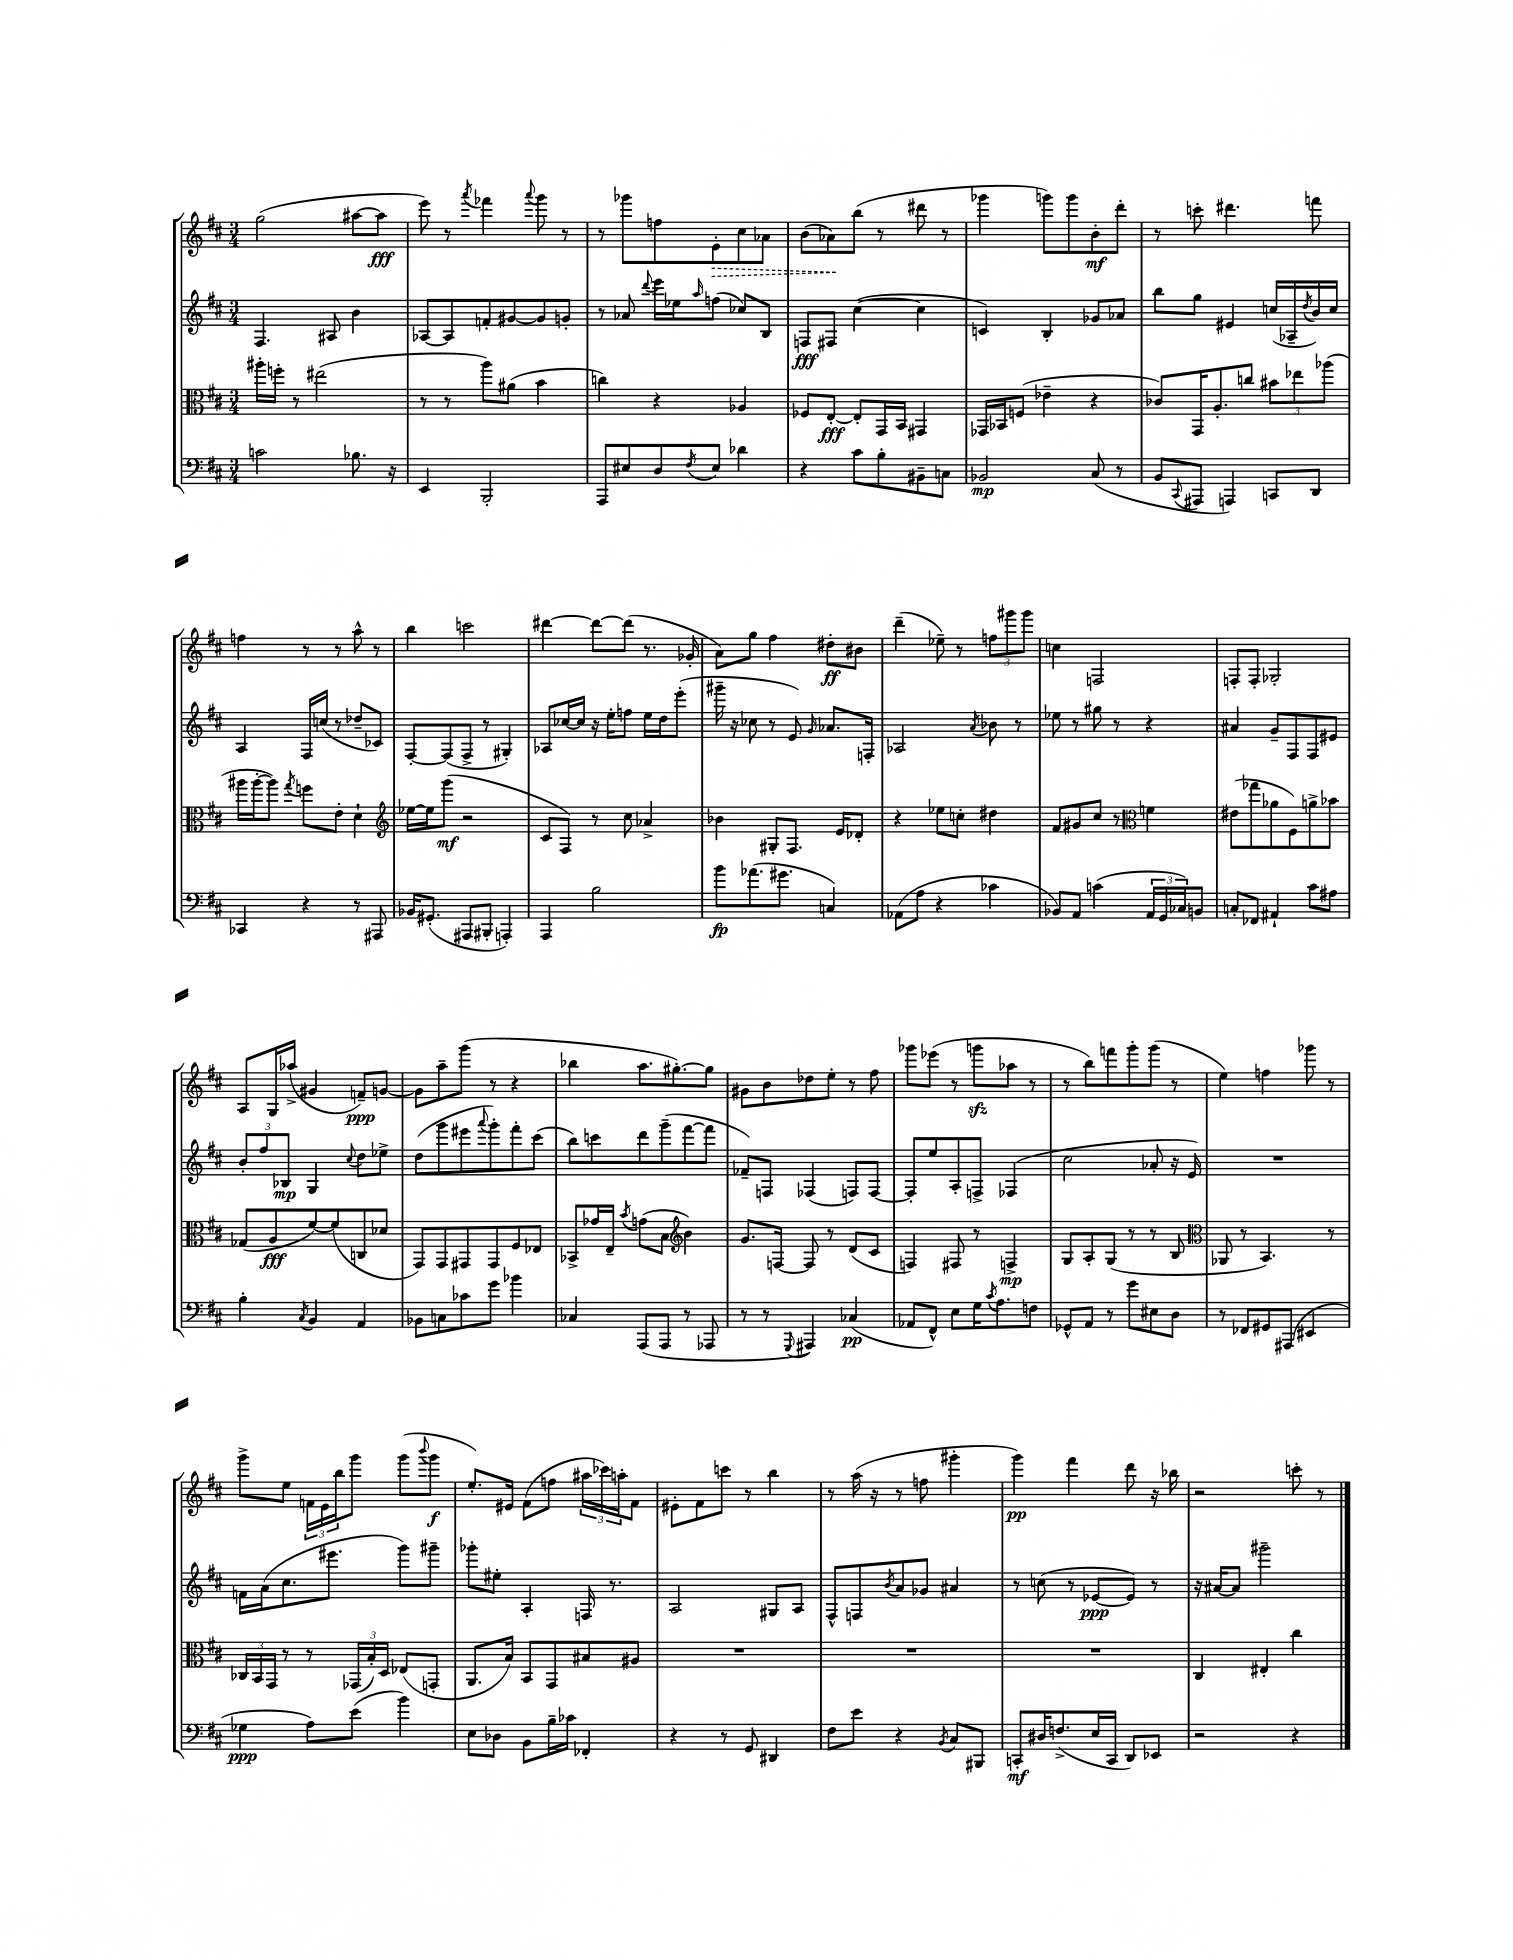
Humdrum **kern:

**kern	**kern	**kern	**kern
*staff4	*staff3	*staff2	*staff1
*clefF4	*clefC3	*clefG2	*clefG2
*k[f#c#]	*k[f#c#]	*k[f#c#]	*k[f#c#]
*M3/4	*M3/4	*M3/4	*M3/4
2c	16aa#'	4.F#	(2gg
.	16ff'	.	.
.	8r	.	.
.	(2ee#	.	.
.	.	8A#	.
8.B-	.	4b	[8aa#
.	.	.	8aa#]
16r	.	.	.
=	=	=	=
4EE	8r	[8A-	8eee)
.	8r	8A-]	8r
.	.	.	8qaaa
2BBB'	8aa)	8f'	4fff-
.	(8a#	[8g#	.
.	.	.	8qqaaa
.	4b	8g#]	8ggg
.	.	8g'	8r
=	=	=	=
8AAA	4cc)	8r	8r
8E#	.	8a-	8ggg-
.	.	8qqddd	.
8D	4r	16eee	8ff
.	.	16ee-	.
8qF#	.	16qqaa	.
8E#	.	(8ff	8e'
4d-	4A-	8cc-)	8cc#
.	.	8B	8a-
=	=	=	=
4r	8F-	8F	(8b
.	[8E'	8F#	8a-)
8c#	8E']	([4cc#	(8bb
8B'	16GG	.	8r
.	16BB	.	.
8BB#~	4GG#	4cc#]	8ddd#
8C	.	.	8r
=	=	=	=
2BB-	16GG-	4c)	4ggg-
.	16BB-	.	.
.	(8F	.	.
.	4e-~	4B'	8ggg)
.	.	.	8ggg
(8C#	4r	8g-	8b'
8r	.	8a-	8ddd'
=	=	=	=
8BB	8c-)	8bb	8r
8qqCC#	.	.	.
8AAA#	16GG	8gg	8ccc'
.	8.A'	.	.
4AAA)	.	4e#	4.ddd#
.	8cc	.	.
8CC	12b#	(16cc	.
.	.	16A-~	.
.	12ee-	.	.
.	.	8qdd	.
8DD	.	16b)	8fff
.	(12aa-	.	.
.	.	16cc	.
=	=	=	=
4CC-	16aa#	4A	4ff
.	[16aa#'	.	.
.	8aa#])	.	.
.	8qgg	.	.
4r	8ff	16F#	8r
.	.	(16cc	.
.	8e'	8r	8r
8r	4d`	8dd-~	8aa^^
8AAA#	.	8c-)	8r
=	=	=	=
*	*clefG2	*	*
16BB-	[16ee-	[8F#'	4bb
(8.GG#'	16ee-]	.	.
.	(8ggg	(8F#]	.
8AAA#	2r	8F#^	2ccc
8BBB#'	.	8r	.
4AAA')	.	4G#')	.
=	=	=	=
4AAA	8c#	8A-	[4ddd#
.	8F#)	[16cc-	.
.	.	16cc-]	.
2B	8r	16r	8ddd#_
.	.	16ee'	.
.	8cc#	8ff	(8ddd#]
.	4a-^	16ee	8.r
.	.	16dd	.
.	.	(8eee'	.
.	.	.	16g-'
=	=	=	=
8b	4b-	16ggg#~	8a)
.	.	16r	.
(8.a-	.	8cc-	8gg
.	8G#'	8r	4ff#
8.g#	.	.	.
.	8.F#	8e)	.
.	.	16qqg	.
4C)	.	8.a-	8dd#'
.	16e	.	.
.	8d-'	.	8b#
.	.	16F'	.
=	=	=	=
(8AA-	4r	2A-	(4ddd~
8A	.	.	.
4r	8ee-	.	8ee-~)
.	8cc'	.	8r
.	.	8qa	.
4c-	4dd#	8b-	12ff
.	.	.	12ggg#
.	.	8r	.
.	.	.	12ggg#
=	=	=	=
8BB-)	8f#	8ee-	4cc
8AA	8g#	8r	.
(4c	8cc#	8gg#	2F
.	8r	8r	.
*	*clefC3	*	*
24AA	4f	4r	.
24GG	.	.	.
24C-)	.	.	.
8BB	.	.	.
=	=	=	=
8C'	(8e#	4a#	8F'
8FF-	8gg-	.	8F'
4AA#`	8a-	8g~	2G-'
.	8F#)	8F#	.
8c#	8a^	8F#	.
8A#	8b-	8e#	.
=	=	=	=
4B'	(8G-	12b'	8A
.	.	12ff#	.
.	8A	.	16G
.	.	12B-	.
.	.	.	(16aa-^
8qC#	.	.	.
4BB	[8f#)	4G	4g#
.	(8f#]	.	.
.	.	8qqcc#	.
4AA	8C	8dd	8f~)
.	8d-	8ee-^	[8g
=	=	=	=
8BB-	8GG)	(8dd	8g]
8C	8GG	8ggg	8aa~
8c-	8GG#	8eee#	(8ggg
.	.	8qqaaa	.
8g	8GG#	8ggg')	8r
4b-	8F#	8fff#'	4r
.	8E-	(8ccc#	.
=	=	=	=
4C-	8BB-^	8bb)	4bb-
.	16g-	8ccc	.
.	16E~	.	.
.	8qb	.	.
(8AAA	(8g	8ddd	8.aa
8AAA	8B	(8ggg~	.
.	.	.	[8.gg#')
*	*clefG2	*	*
8r	4b)	[8fff#	.
8AAA-	.	8fff#]	8gg#]
=	=	=	=
8r	8.g	8f-~)	8g#
8r	.	8F	8b
.	[16F	.	.
8qqGGG	.	.	.
4AAA#)	8F]	(4F-	8dd-
.	8r	.	8ee'
(4C-	(8d	8F)	8r
.	8c#	[8F	8ff#
=	=	=	=
8AA-	4F)	8F']	8ggg-
8FF#^^)	.	8ee	(8eee-
8E	8F#	8A'	8r
16G	8r	8F^	8ggg
8qc#	.	.	.
8.A	.	.	.
.	4F^	(4F-	8aa-
8F	.	.	8r
=	=	=	=
8GG-^^	8G	2cc#	8r
8AA	8A'	.	8bb)
8r	(8G	.	8fff
8g	8r	.	8ggg'
8E#	8r	8a-'	(8ggg
8D	8B	16r	8r
.	.	16e)	.
=	=	=	=
*	*clefC3	*	*
8r	8AA-	2.r	4ee)
8FF-	8r	.	.
8GG#	4.BB)	.	4ff
(8AAA#	.	.	.
4EE#	.	.	8ggg-
.	8r	.	8r
=	=	=	=
4G-	24C-	16f	8ggg^
.	24BB	.	.
.	.	(16a	.
.	24GG	.	.
.	8r	8.cc#	8ee
8A)	8r	.	24f
.	.	.	24e
.	.	8.eee#	.
.	.	.	24bb
(8e	(24GG-	.	8ggg
.	24B')	.	.
.	24D	.	.
4b)	(8E-	8ggg)	(8ggg
.	.	.	8qqbbb
.	8GG'	8ggg#~	8ggg
=	=	=	=
8E	8.AA	8ggg-'	8.ee')
8D-	.	8ee#'	.
.	16B)	.	16e#
8BB	8BB	4A'	(8f#
16B~	8GG	.	8ff
16c-	.	.	.
4FF-'	8B#	16F	24aa#
.	.	.	24ccc-)
.	.	8.r	.
.	.	.	24aa'
.	8A#	.	8f#
=	=	=	=
4r	2.r	2A	8e#'
.	.	.	8f#
8r	.	.	8ccc
8GG	.	.	8r
4DD#	.	8G#	4bb
.	.	8A	.
=	=	=	=
8F#	2.r	8F#^^	8r
8e	.	8F	(16aa
.	.	.	16r
.	.	8qb	.
4r	.	8a	8r
.	.	8g-	8ff
8qBB	.	.	.
8C#	.	4a#	4ggg#'
8BBB#	.	.	.
=	=	=	=
8CC'	2.r	8r	4ggg)
16D#	.	(8cc	.
(8.F^	.	.	.
.	.	8r	4fff#
16E	.	[8e-	.
16CC	.	.	.
8DD)	.	8e-])	8ddd
8EE-	.	8r	16r
.	.	.	16bb-
=	=	=	=
2r	4C#	16r	2r
.	.	[16a#	.
.	.	8a#]	.
.	4E#'	2ggg#~	.
4r	4cc#	.	8ccc'
.	.	.	8r
==	==	==	==
*-	*-	*-	*-
